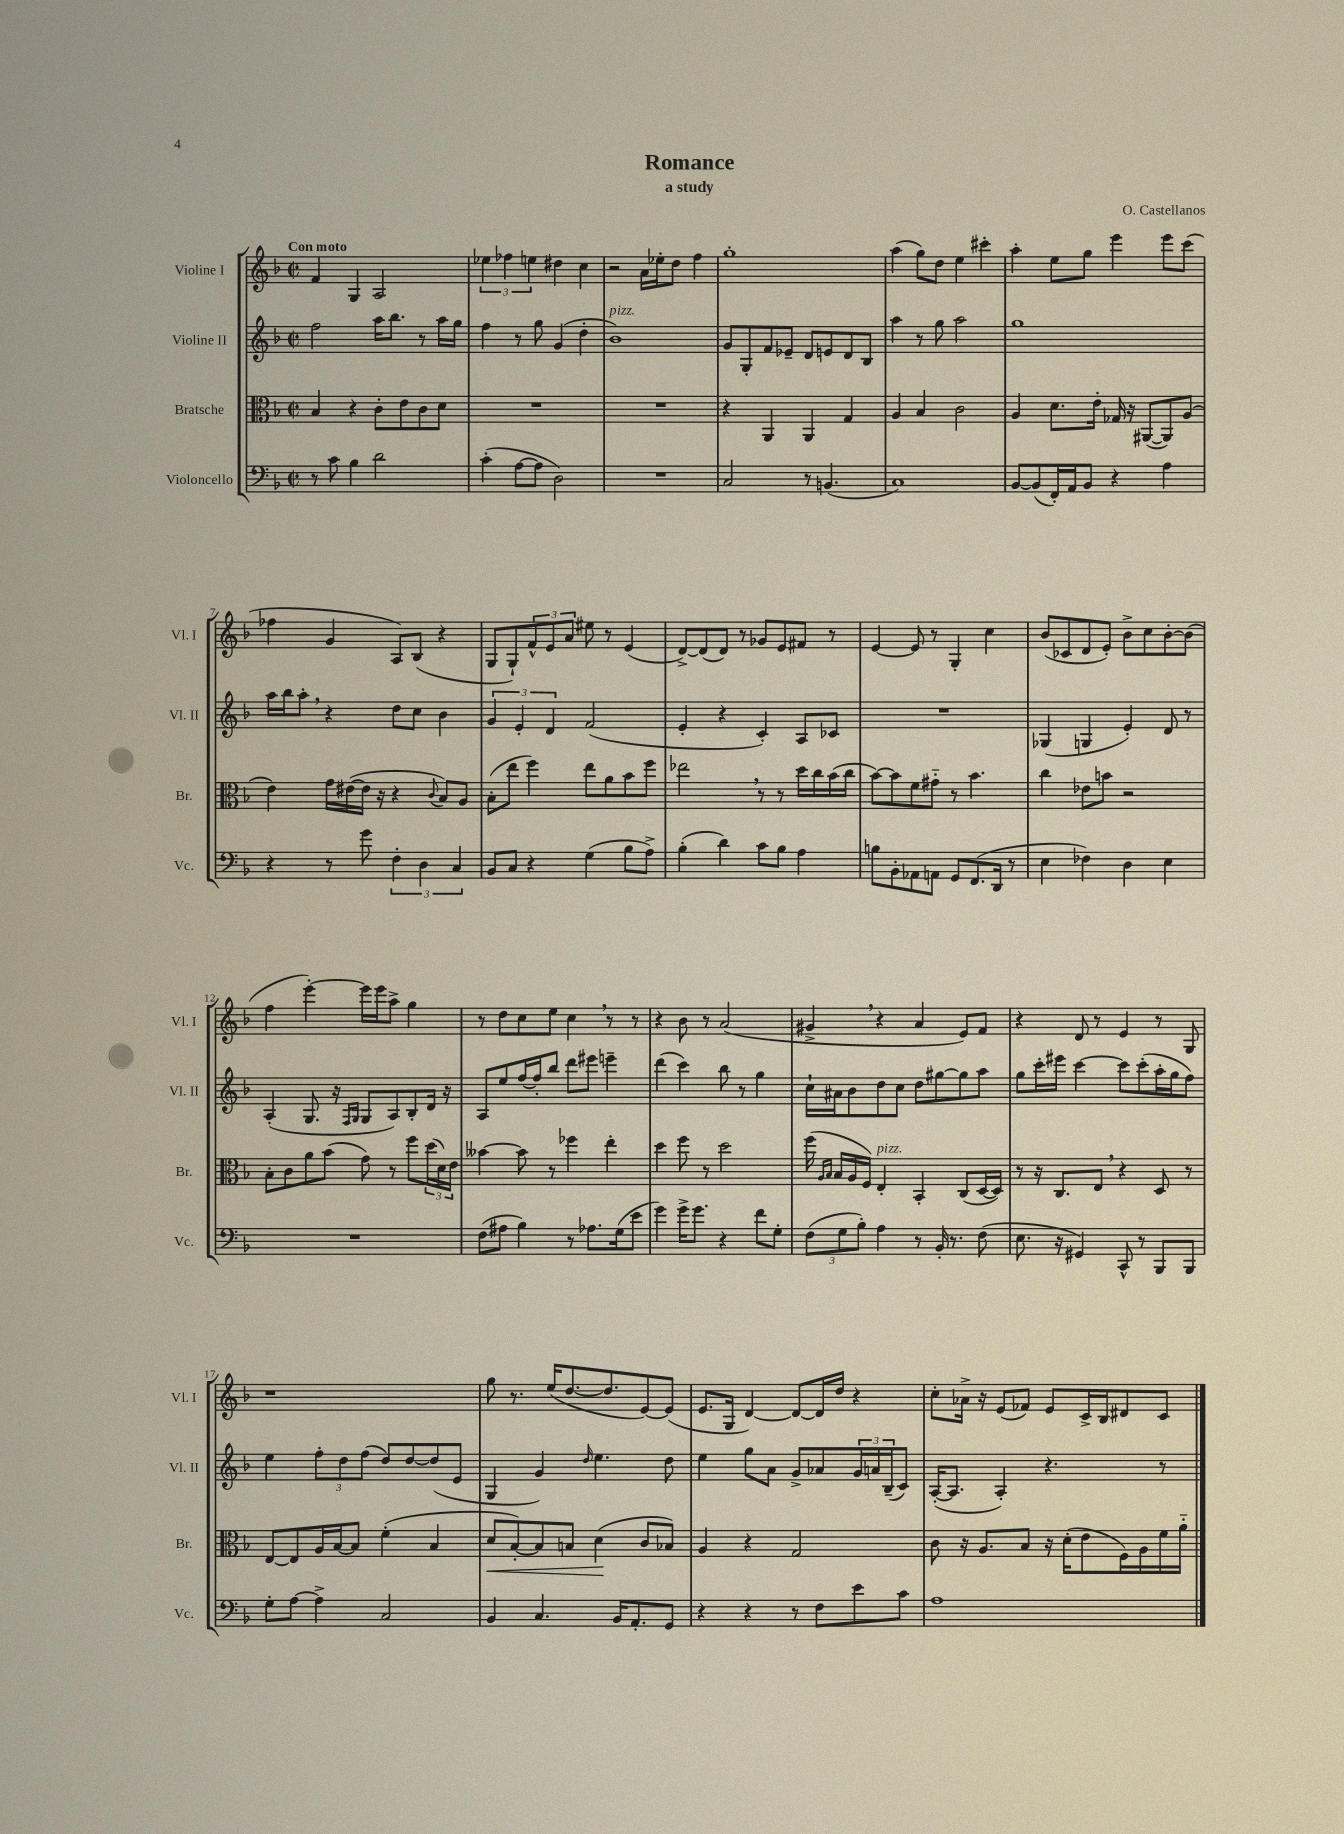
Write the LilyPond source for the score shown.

\header { title = "Romance" composer = "O. Castellanos" subtitle = "a study" }
<<
\new StaffGroup <<
\new Staff = "s0" \with { instrumentName = "Violine I" shortInstrumentName = "Vl. I" } {
    \clef treble \key f \major \defaultTimeSignature \time 2/2 \tempo "Con moto"
    f'4 g4 a2 |
    \tuplet 3/2 { ees''4 fes''4 e''4 } dis''4 c''4 |
    r2 a'16 ees''16-. d''8 f''4 |
    g''1-. |
    a''4( g''8) d''8 e''4 cis'''4-. |
    a''4-. e''8 g''8 e'''4 e'''8 c'''8( |
    fes''4 g'4 a8) bes8( r4 |
    g8 g8-!) \tuplet 3/2 { f'8-^ e'8 a'8 } eis''8 r8 e'4( |
    d'8~->) d'8( d'8) r8 ges'8 e'8 fis'8 r8 |
    e'4~ e'8 r8 g4-. c''4 |
    bes'8( ces'8 d'8 e'8-.) bes'8-> c''8 bes'8~-. bes'8( |
    f''4 e'''4~-.) e'''16 e'''16 a''8-> g''4 |
    r8 d''8 c''8 e''8 c''4 \breathe r8 r8 |
    r4 bes'8 r8 a'2( |
    gis'4-> \breathe r4 a'4 e'8) f'8 |
    r4 d'8 r8 e'4 r8 g8 |
    r1 |
    g''8 r8. e''16( d''8.~ d''8. e'8~) e'8( |
    e'8. g16 d'4~) d'8~ d'16 d''16 r4 |
    c''8-. aes'16-> r16 e'8( fes'8) e'8 c'16-> bes16 dis'8 c'8 \bar "|." |
}
\new Staff = "s1" \with { instrumentName = "Violine II" shortInstrumentName = "Vl. II" } {
    \clef treble \key f \major \defaultTimeSignature \time 2/2
    f''2 a''16 bes''8. r8 a''16 g''16 |
    f''4 r8 g''8 g'4( d''4-. |
    bes'1^\markup { \italic "pizz." }) |
    g'8 g8-. f'8 ees'8-- d'8 e'8 d'8 bes8 |
    a''4 r8 g''8 a''2 |
    g''1 |
    a''16 bes''16 a''8-. \breathe r4 d''8 c''8 bes'4 |
    \tuplet 3/2 { g'4 e'4-. d'4 } f'2( |
    e'4-. r4 c'4-.) a8 ces'8 |
    R1 |
    ges4( g4 e'4-.) d'8 r8 |
    a4-.( g8. r16 \grace { f16 g16 } g8 a8) bes8-. d'16 r16 |
    a8 e''8 f''16~ f''16-. bes''8 d'''8 eis'''8 e'''4-- |
    d'''4( c'''4) bes''8 r8 g''4 |
    c''16-! ais'16 bes'8 d''8 c''8 d''8 gis''8~ gis''8 a''8 |
    g''8 c'''16-. eis'''16 c'''4~ c'''8 c'''8-.( a''16-. g''16 f''8) |
    e''4 \tuplet 3/2 { f''8-. d''8 f''8( } d''8) d''8~ d''8( e'8 |
    g4 g'4) \grace { d''16 } e''4. d''8 |
    e''4 g''8 a'8 g'8-> aes'8 \tuplet 3/2 { g'16 a'16 bes16--( } c'8) |
    a16~-.( a8. a4-.) r4. r8 \bar "|." |
}
\new Staff = "s2" \with { instrumentName = "Bratsche" shortInstrumentName = "Br." } {
    \clef alto \key f \major \defaultTimeSignature \time 2/2
    bes4 r4 c'8-. e'8 c'8 d'8 |
    R1 |
    R1 |
    r4 a,4 a,4 g4 |
    a4 bes4 c'2 |
    a4 d'8. e'16-. ges16 r16 ais,8~( ais,8) a8( |
    e'4) g'16 eis'16~( eis'16 r16 r4 \appoggiatura { c'8 } bes8) a8 |
    bes8-.( e''8 f''4) e''8 a'8 bes'8 f''8 |
    ees''2 \breathe r8 r8 d''16 c''16 bes'16( c''16 |
    bes'8~) bes'8 f'8 gis'8-_ r8 bes'4. |
    c''4 ees'8 b'8 r2 |
    bes8-. c'8 a'8 bes'8( g'8) r8 f''8 \tuplet 3/2 { d''16( d'16) e'16 } |
    beses'4~ beses'8 r8 fes''4 e''4-. |
    d''4 f''8 r8 d''2 |
    f''16( \grace { a16 bes16 } bes16 a16 f16) e4-.^\markup { \italic "pizz." } bes,4-. c8( d16~ d16) |
    r8 r16 c8. e8 \breathe r4 d8 r8 |
    e8~ e8 a16 bes16~ bes8 f'4-.( bes4 |
    d'8\< bes8~-.) bes8 b8 d'4\!( c'8 bes8) |
    a4 r4 g2 |
    c'8 r16 a8. bes8 r16 d'16-.( e'8 f16) a16 f'16 a'16-_ \bar "|." |
}
\new Staff = "s3" \with { instrumentName = "Violoncello" shortInstrumentName = "Vc." } {
    \clef bass \key f \major \defaultTimeSignature \time 2/2
    r8 c'8 bes4 d'2 |
    c'4-.( a8~ a8 d2) |
    R1 |
    c2 r8 b,4.( |
    c1) |
    bes,8~ bes,8( f,16-.) a,16 bes,8 r4 a4 |
    r4 r8 g'8 \tuplet 3/2 { f4-. d4 c4 } |
    bes,8 c8 r4 g4( bes8 a8->) |
    bes4-.( d'4) c'8 bes8 a4 |
    b8 bes,8-. aes,8 a,8 g,8 f,8.( d,16 r8 |
    e4 fes4) d4 e4 |
    R1 |
    f8( ais8 bes4) r8 aes8. g16( e'8 |
    g'4) g'16-> g'8. r4 f'8 g8-. |
    \tuplet 3/2 { f8( g8 bes8-.) } a4 r8 bes,16-. r8. f8( |
    e8. r16 gis,4) c,8-^ r8 bes,,8 bes,,8 |
    g8-. a8~ a4-> c2 |
    bes,4 c4. bes,16 a,8.-. g,8 |
    r4 r4 r8 f8 e'8 c'8 |
    a1 \bar "|." |
}
>>
>>
